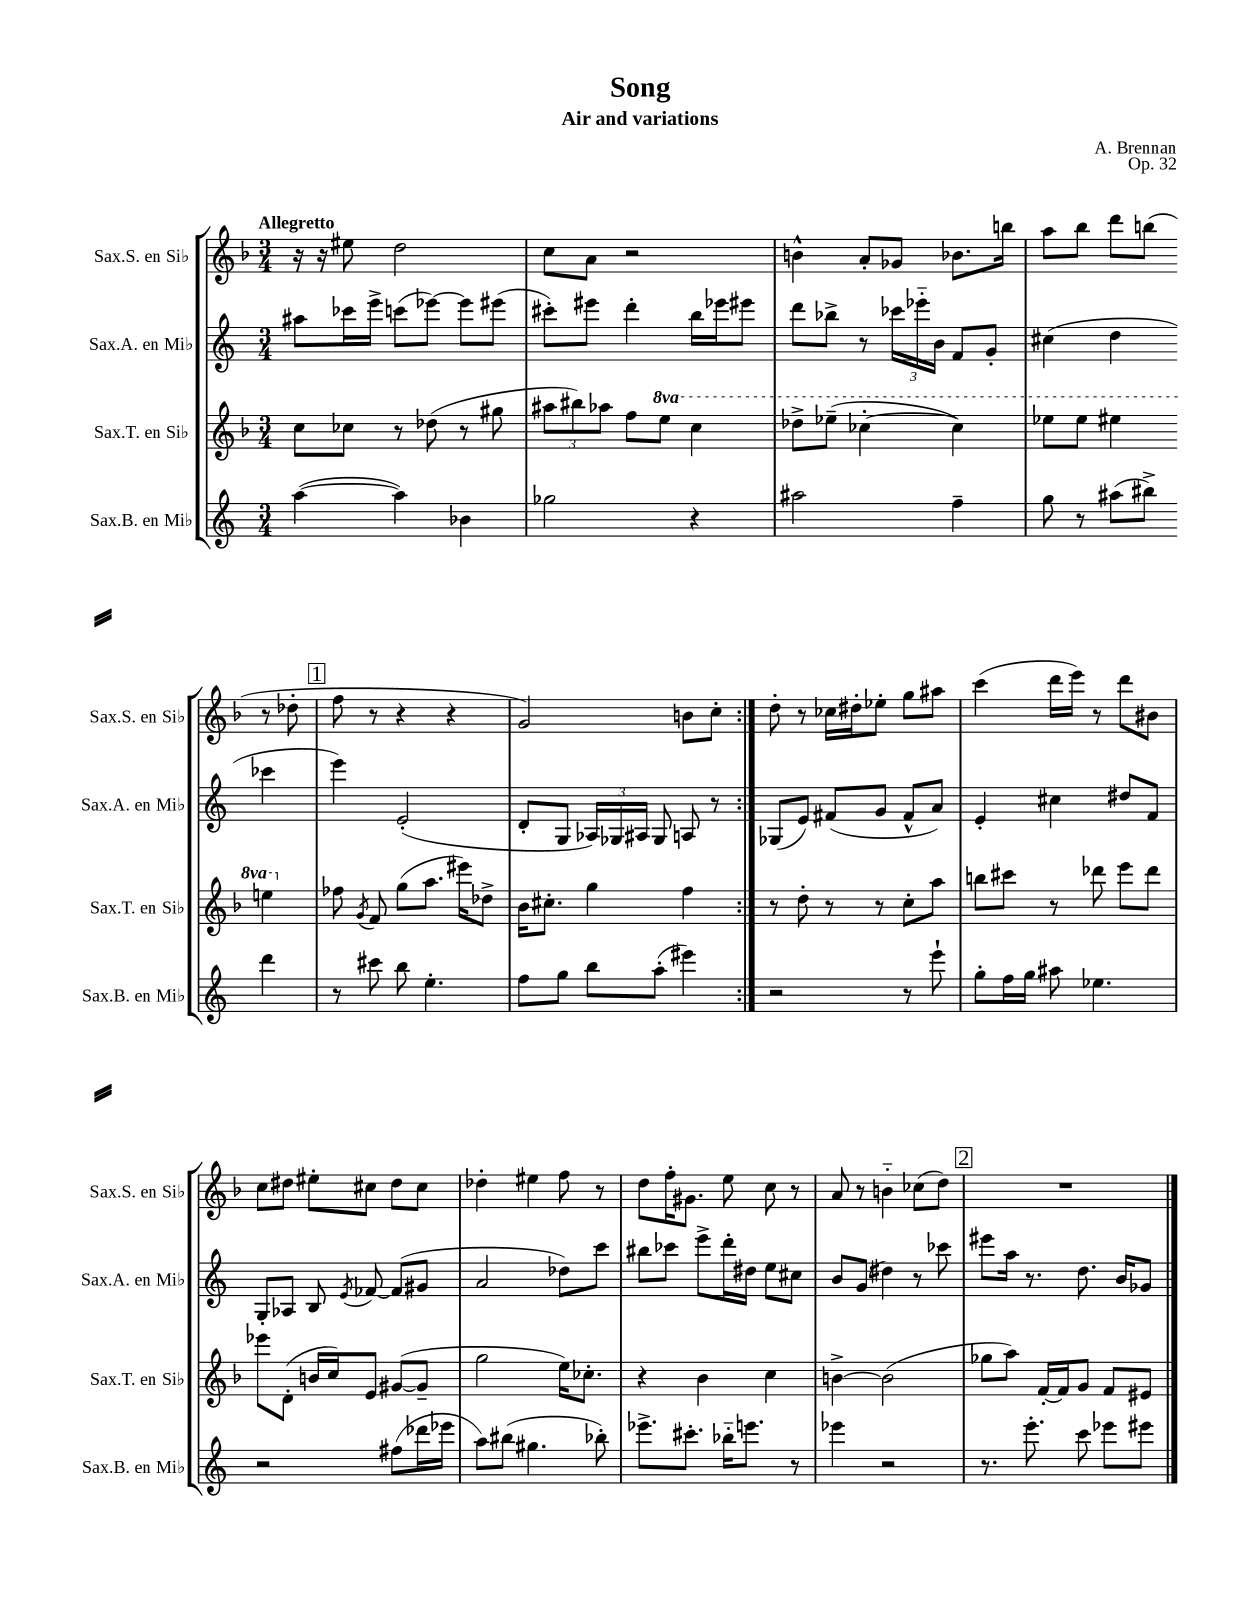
\header { title = "Song" composer = "A. Brennan" subtitle = "Air and variations" opus = "Op. 32" }
<<
\new StaffGroup <<
\new Staff = "s0" \with { instrumentName = "Sax.S. en Sib" shortInstrumentName = "Sax.S. en Sib" } {
    \clef treble \key f \major \numericTimeSignature \time 3/4 \tempo "Allegretto"
    \autoBeamOff \repeat volta 2 { r16 r16 eis''8 d''2 |
    c''8[ a'8] r2 |
    b'4-^ a'8[-. ges'8] bes'8.[ b''16] |
    a''8[ bes''8] d'''8[ b''8]( r8 des''8-. |
    \mark \markup { \box "1" } f''8 r8 r4 r4 |
    g'2) b'8[ c''8]-. | }
    d''8-. r8 ces''16[ dis''16-. ees''8]-. g''8[ ais''8] |
    c'''4( d'''16[ e'''16]) r8 d'''8[ bis'8] |
    c''8[ dis''8] eis''8[-. cis''8] dis''8[ cis''8] |
    des''4-. eis''4 f''8 r8 |
    d''8[ f''16-. gis'8.] e''8 c''8 r8 |
    a'8 r8 b'4-_ ces''8[( d''8]) |
    \mark \markup { \box "2" } R2. \bar "|." |
}
\new Staff = "s1" \with { instrumentName = "Sax.A. en Mib" shortInstrumentName = "Sax.A. en Mib" } {
    \clef treble \key c \major \numericTimeSignature \time 3/4
    \autoBeamOff \repeat volta 2 { ais''8[ ces'''16 e'''16]-> c'''8[( ees'''8]~) ees'''8[ eis'''8]( |
    cis'''8[-.) eis'''8] d'''4-. b''16[ ees'''16 eis'''8] |
    d'''8[ bes''8]-> r8 \tuplet 3/2 { ces'''16[ ees'''16-_ b'16] } f'8[ g'8]-. |
    cis''4( d''4 ces'''4 |
    \mark \markup { \box "1" } e'''4) e'2-.( |
    d'8[-. g8] \tuplet 3/2 { aes16[) ges16 ais16] } ges8 a8 r8 | }
    ges8[( e'8]) fis'8[( g'8] fis'8[-^ a'8]) |
    e'4-. cis''4 dis''8[ f'8] |
    g8[-. aes8] b8 \acciaccatura { e'8 } fes'8~ fes'8[( gis'8] |
    a'2 des''8[) c'''8] |
    bis''8[ ces'''8] e'''8[-> d'''16-. dis''16] e''8[ cis''8] |
    b'8[ g'8]( dis''4) r8 ces'''8 |
    \mark \markup { \box "2" } eis'''8[ a''16] r8. d''8. b'16[ ges'8] \bar "|." |
}
\new Staff = "s2" \with { instrumentName = "Sax.T. en Sib" shortInstrumentName = "Sax.T. en Sib" } {
    \clef treble \key f \major \numericTimeSignature \time 3/4 \set Staff.ottavationMarkups = #ottavation-simple-ordinals
    \autoBeamOff \repeat volta 2 { c''8[ ces''8] r8 des''8( r8 gis''8 |
    \tuplet 3/2 { ais''8[ bis''8) aes''8] } f''8[ \ottava #1 e'''8] c'''4 |
    des'''8[-> ees'''8]--( ces'''4~-. ces'''4) |
    ees'''8[ ees'''8] eis'''4 e'''4 \ottava #0 |
    \mark \markup { \box "1" } fes''8 \acciaccatura { g'8 } f'8 g''8[( a''8.] eis'''16[) des''8]-> |
    bes'16[ cis''8.]-. g''4 f''4 | }
    r8 d''8-. r8 r8 c''8[-. a''8] |
    b''8[ cis'''8] r8 des'''8 e'''8[ des'''8] |
    ees'''8[ d'8]-.( b'16[ c''16) e'8] gis'8[~( gis'8]-- |
    g''2 e''16[) ces''8.]-. |
    r4 bes'4 c''4 |
    b'4~-> b'2( |
    \mark \markup { \box "2" } ges''8[ a''8]) f'16[~-. f'16 g'8] f'8[ eis'8] \bar "|." |
}
\new Staff = "s3" \with { instrumentName = "Sax.B. en Mib" shortInstrumentName = "Sax.B. en Mib" } {
    \clef treble \key c \major \numericTimeSignature \time 3/4
    \autoBeamOff \repeat volta 2 { a''4~( a''4) bes'4 |
    ges''2 r4 |
    ais''2 f''4-- |
    g''8 r8 ais''8[( bis''8]->) d'''4 |
    \mark \markup { \box "1" } r8 cis'''8 b''8 e''4.-. |
    f''8[ g''8] b''8[ a''8]-.( eis'''4) | }
    r2 r8 e'''8-! |
    g''8[-. f''16 g''16] ais''8 ees''4. |
    r2 fis''8[( des'''16 ees'''16] |
    a''8[) bis''8]( gis''4. bes''8-.) |
    ees'''8.[-> cis'''8.]-. bes''16[-_ e'''8.] r8 |
    ees'''4 r2 |
    \mark \markup { \box "2" } r8. e'''8.-. c'''8 ees'''8[ eis'''8] \bar "|." |
}
>>
>>
\layout { \context { \Score \remove "Bar_number_engraver" } }
